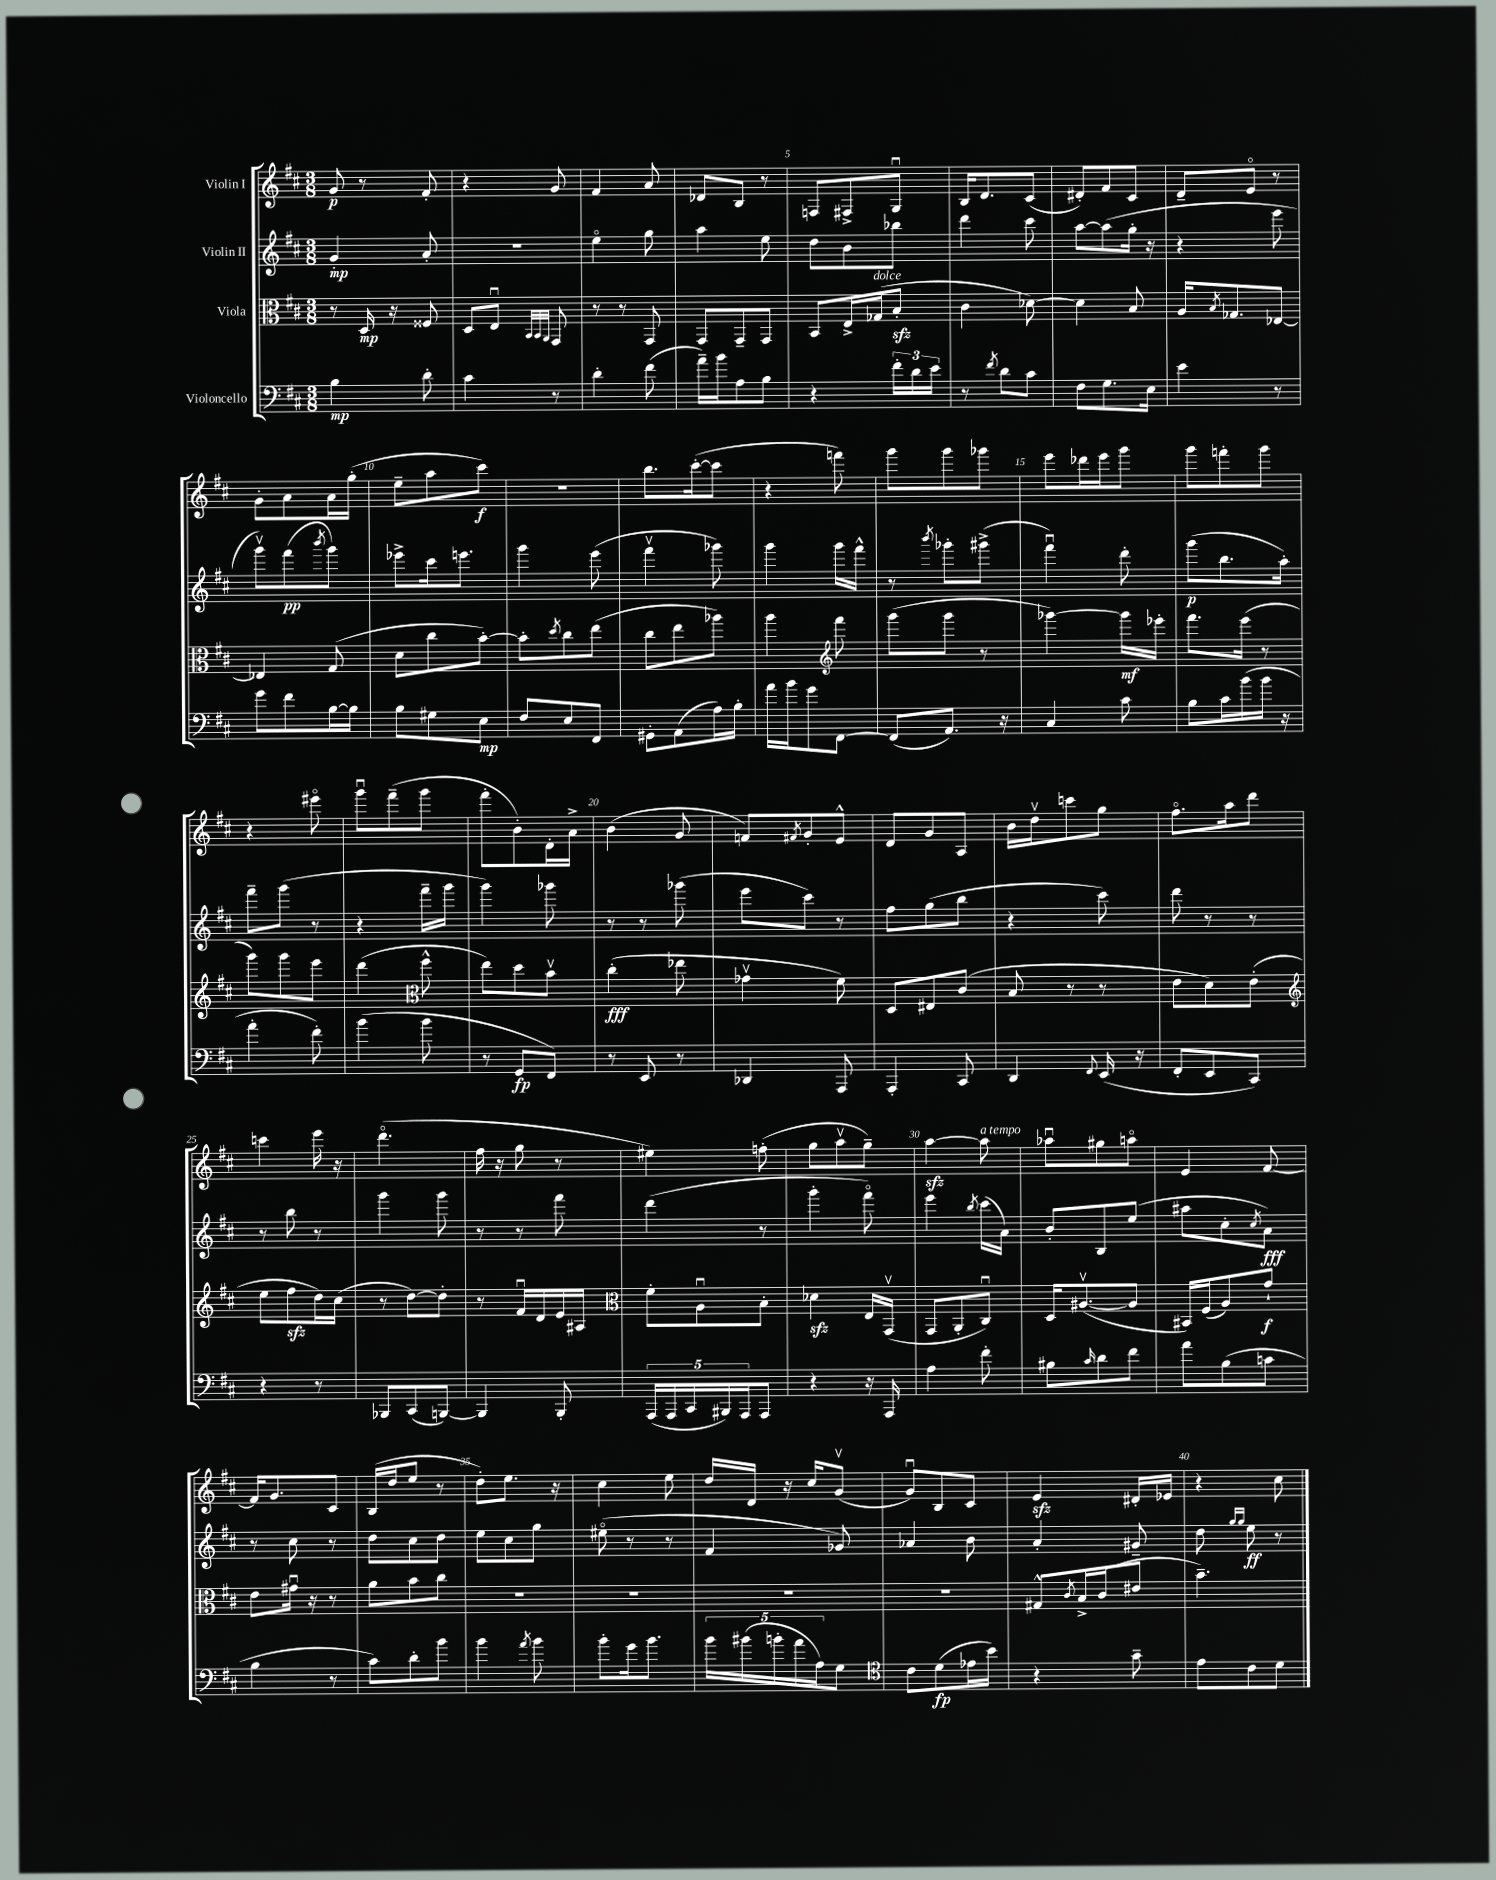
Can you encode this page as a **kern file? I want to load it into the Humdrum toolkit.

**kern	**kern	**kern	**kern
*staff4	*staff3	*staff2	*staff1
*clefF4	*clefC3	*clefG2	*clefG2
*k[f#c#]	*k[f#c#]	*k[f#c#]	*k[f#c#]
*M3/8	*M3/8	*M3/8	*M3/8
4B	8r	4g'	8g
.	16D	.	8r
.	16r	.	.
8d'	8F##	8a'	8f#'
=	=	=	=
4c#	8D	4.r	4r
.	8Eu	.	.
.	32qqBB	.	.
.	32qqBB	.	.
.	32qqAA	.	.
8r	8GG	.	8g
=	=	=	=
4d'	8r	4eeo	4f#
.	8r	.	.
(8f#	8GG	8gg	8a
=	=	=	=
16a~)	8GG	4aa	8d-
16b	.	.	.
8A	8GG~	.	8B
8B	8GG	8ee	8r
=	=	=	=
4r	8BB	8dd	8F
.	16E^	8b	8F#^
.	(16G-	.	.
24f#'	8B'	8bb-	8Gu
24d	.	.	.
24e	.	.	.
=	=	=	=
8r	4c#	4ddd	16B
.	.	.	8.d
8qf#	.	.	.
8d	.	.	.
8c#	[8d-)	8ccc#	(8c#
=	=	=	=
8F#	4d-]	[8aa	8d#')
8.G	.	(8aa]	8f#
.	8B	16gg'	8c#
16E	.	16r	.
=	=	=	=
4e	16A	4r	8d~
.	8qB	.	.
.	8.G-	.	.
.	.	.	8eo
8r	[8E-	8eee	8r
=	=	=	=
8g	4E-]	8gggv)	8g'
8f#	.	(8fff#	8a
.	.	8qbbb	.
[16B	(8G	8ggg)	16a
16B]	.	.	(16gg'
=	=	=	=
8B	8d	8eee-^	8ee~
8G#	8cc#	16ccc#	8aa
.	.	8.eee	.
8E	[8b')	.	8ccc#)
=	=	=	=
8F#	8b']	4ggg	4.r
.	8qdd	.	.
8E	8cc#	.	.
8FF#	(8ee	(8eee	.
=	=	=	=
8GG#'	8cc#	4fff#v	8.bb
(8AA	8ee	.	.
.	.	.	([16ccc#'
16A)	8aa-)	8ggg-)	8ccc#]
16B'	.	.	.
=	=	=	=
16a	4aa	4ggg	4r
16b	.	.	.
8g	.	.	.
*	*clefG2	*	*
[8FF#	8fff#	16ggg	8fff)
.	.	16fff#^^	.
=	=	=	=
(8FF#]	(8ggg	8r	8ggg
.	.	8qbbb	.
8.AA)	8ggg	8ggg-'	8ggg
.	8r	(8ggg#^	8ggg-
16r	.	.	.
=	=	=	=
4C#	[4ggg-)	4fff#u)	8eee
.	.	.	16ddd-
.	.	.	16eee
8c#	16ggg-]	8ddd'	8ggg
.	16eee-'	.	.
=	=	=	=
8B	8.fff#	(8ggg	8ggg
16c#	.	8.bb	8fff'
(16b	(16eee	.	.
16b	8r	.	8ggg
16r	.	16aa')	.
=	=	=	=
4a'	8ggg)	8fff#~	4r
.	8ggg	(8ggg	.
8f#')	8eee	8r	8eee#o
=	=	=	=
(4b	(4ddd	4r	8gggu
.	.	.	(8fff#~
*	*clefC3	*	*
8b	8ff#^^	16fff#~	8ggg
.	.	16ggg	.
=	=	=	=
8r	8ee)	4ggg)	8fff#'
8GG	8dd	.	8b')
8FF#)	8bv	8ggg-	16d'
.	.	.	16a^
=	=	=	=
8r	(4cc#'	8r	(4b
8EE	.	8r	.
8r	8ee-	(8ggg-	8g
=	=	=	=
4DD-	4g-v	8eee	8f)
.	.	.	8qf#
.	.	8ccc#)	8g'
8AAA	8f#)	8r	8e^^
=	=	=	=
4AAA'	8D	8ff#	8d
.	8E#	(8gg	8g
8CC#	(8c#	8bb	8A
=	=	=	=
4DD	8B	4r	16b
.	.	.	16ddv
.	8r	.	8ccc
8qqFF#	.	.	.
(16EE	8r	8ccc#)	8gg
16r	.	.	.
=	=	=	=
8FF#'	8e	8ddd	8.ff#o
8EE	8d)	8r	.
.	.	.	16aa
8CC#)	(8e'	8r	8ddd
=	=	=	=
*	*clefG2	*	*
4r	8ee	8r	4ccc
.	8ff#	8bb	.
8r	16dd)	8r	16eee
.	(16cc#	.	16r
=	=	=	=
8BBB-	8r	4ggg	(4.dddo
(8CC#	[8dd)	.	.
[8BBB)	8dd']	8ggg	.
=	=	=	=
4BBB]	8r	8r	16ff#
.	.	.	16r
.	16f#u	8r	8gg
.	16d	.	.
8BBB'	16e	8fff#	8r
.	16A#	.	.
=	=	=	=
*	*clefC3	*	*
(20AAA	8f#'	(4ddd	4ee#)
20AAA	.	.	.
20CC#	.	.	.
.	8Au	.	.
20BBB#)	.	.	.
20AAA	.	.	.
8AAA	8B'	8r	(8ff'
=	=	=	=
4r	4d-	4ggg'	8gg
.	.	.	8aav
16r	16E	8fff#o)	8gg~)
16AAA	(16GGv	.	.
=	=	=	=
4A	8GG	4eee	[4aa
.	8AA'	.	.
.	.	8qbb	.
8f#'	8C#u)	(16ccc#	8aa]
.	.	16a)	.
=	=	=	=
8B#	16D	8b'	8aa-u
.	([8.A#v	.	.
16qqc#	.	.	.
8d	.	8B	8gg#
8f#	8A#]	(8ee	8aao
=	=	=	=
8a	16BB#)	8aa#	4e
.	(16F#	.	.
(8B	8A)	8cc#'	.
.	.	8qcc#	.
8c	8g`	8a)	[8f#
=	=	=	=
4B	8e	8r	16f#]
.	.	.	8.g
.	16g#u	8cc#	.
.	16r	.	.
8r	8r	8r	8c#
=	=	=	=
8c#)	8a	8dd	(16B
.	.	.	16dd
8d'	8b	8cc#	8ee
8b	8cc#	8dd	8r
=	=	=	=
4b	4.r	8ee	8dd')
.	.	8cc#	8.ee
8qa	.	.	.
8b	.	8gg	.
.	.	.	16r
=	=	=	=
8b'	4.r	(8ee#o	4cc#
16g	.	8r	.
8.b	.	.	.
.	.	8r	8ee
=	=	=	=
20b	4.r	4f#	16dd
(20b#	.	.	.
.	.	.	16d
20b'	.	.	.
.	.	.	16r
20a	.	.	.
.	.	.	16cc#
20A)	.	.	.
8G	.	8g-)	(8gv
=	=	=	=
*clefC4	*	*	*
8c#	4.r	4a-	8gu)
(8d	.	.	8B
16e-	.	8b	8c#
16b)	.	.	.
=	=	=	=
4r	8G#^^	4a'	4e
.	8qc#	.	.
.	16B^	.	.
.	(16c#	.	.
8g~	8e#	8g#~	16d#'
.	.	.	16e-
=	=	=	=
8e	4.b~)	8dd	4r
.	.	16qqgg	.
.	.	16qqgg	.
8c#	.	8ee	.
8d	.	8r	8cc#
==	==	==	==
*-	*-	*-	*-
